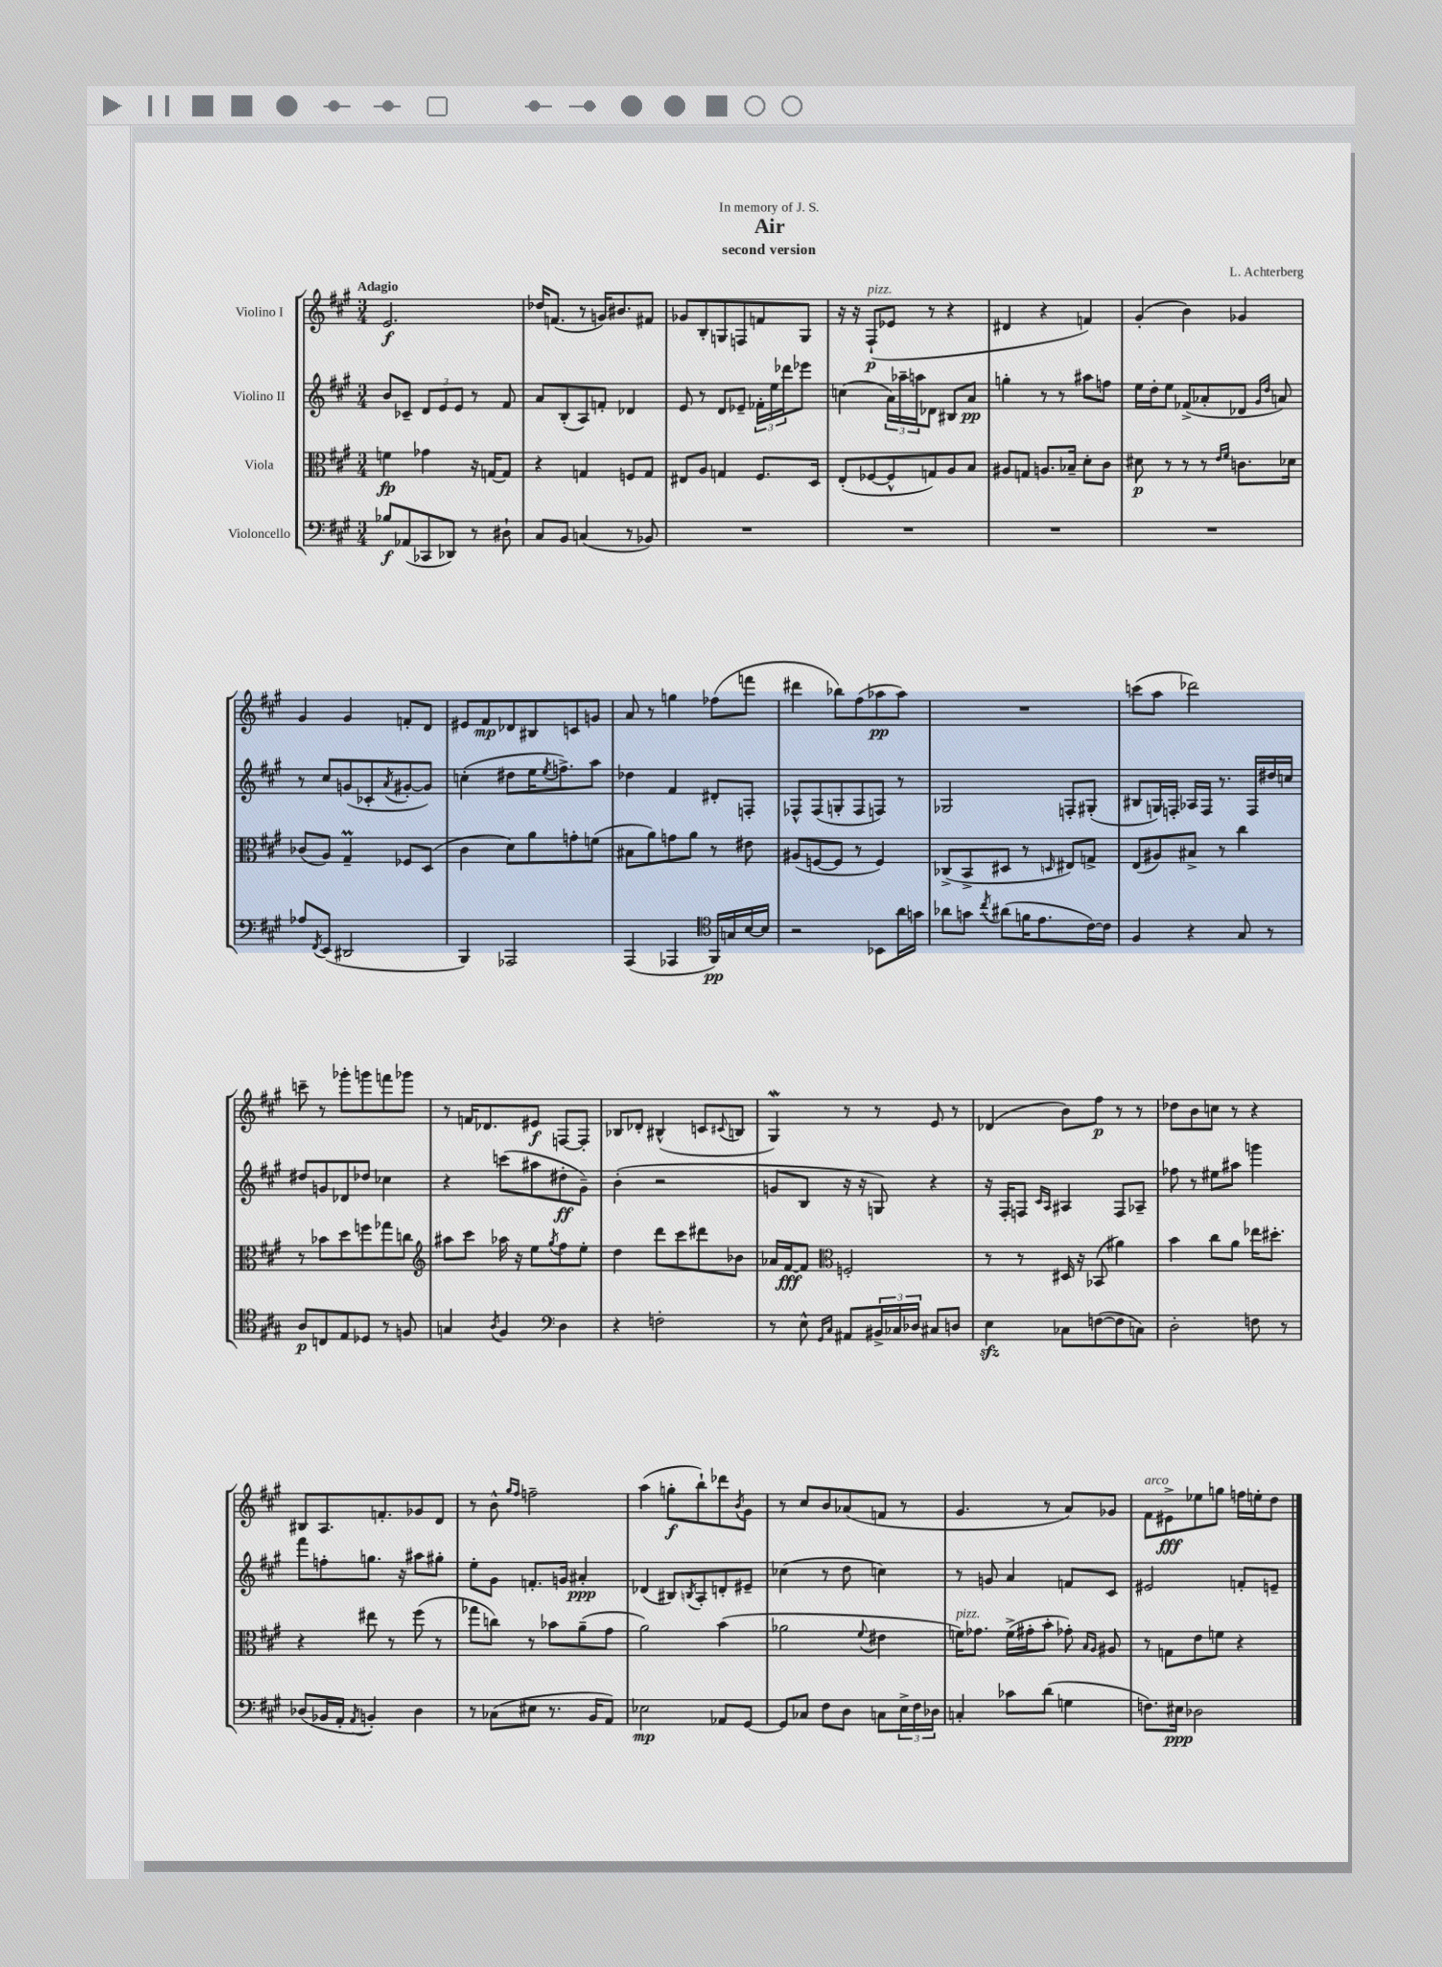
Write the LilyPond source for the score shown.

\header { title = "Air" composer = "L. Achterberg" subtitle = "second version" dedication = "In memory of J. S." }
<<
\new StaffGroup <<
\new Staff = "s0" \with { instrumentName = "Violino I" } {
    \clef treble \key a \major \numericTimeSignature \time 3/4 \tempo "Adagio"
    e'2.\f |
    des''16 f'8.( r8 g'16) bis'8. fis'8 |
    ges'8 b8-. g8 f8 f'8 g8 |
    r16 r16 fis8-!\p^\markup { \italic "pizz." }( ees'8 r8 r4 |
    dis'4 r4 f'4) |
    gis'4-.( b'4) ges'4 |
    gis'4 gis'4 f'8-. d'8 |
    eis'8 fis'8\mp des'8 bis8 c'8 g'8 |
    a'8 r8 g''4 fes''8( f'''8 |
    dis'''4 bes''8) fis''8( aes''8\pp aes''8) |
    R2. |
    c'''8( a''8 des'''2) |
    c'''8-- r8 ges'''8-. g'''8 f'''8 ges'''8 |
    r8 f'16 des'8. eis'8\f f8~ f8-. |
    bes8 des'8-. bis4-^( c'8 \appoggiatura { cis'8 } b8 |
    gis4\mordent) r8 r8 e'8 r8 |
    des'4( b'8) fis''8\p r8 r8 |
    des''8 b'8 c''8 r8 r4 |
    bis8 a8. f'8.-. ges'8 d'8 |
    r8 b'8-^ \grace { gis''16 fis''16 } f''2-- |
    a''4( g''8-.\f b''8-!) des'''8 \acciaccatura { b'8 } gis'8 |
    r8 cis''8 b'8 aes'8( f'8 r8 |
    gis'4. r8 a'8) ges'8 |
    fis'8^\markup { \italic "arco" } eis'8->\fff ees''8 g''8 f''16 e''16-. d''8 \bar "|." |
}
\new Staff = "s1" \with { instrumentName = "Violino II" } {
    \clef treble \key a \major \numericTimeSignature \time 3/4
    b'8 ces'8-- \tuplet 3/2 { d'8 e'8 e'8 } r8 fis'8 |
    a'8 b8-.( a8) f'8-. des'4 |
    e'8 r8 d'8 ees'8-- \tuplet 3/2 { fes'16-. e''16 des'''16 } ees'''8 |
    c''4( \tuplet 3/2 { a'16) aes''16-- a''16 } des'8 bis8 a'8\pp |
    g''4-. r8 r8 ais''8 f''8 |
    e''16 d''16-. e''8 fes'8->( aes'8-. des'8 \grace { gis'16 d''16 } a'8) |
    r8 cis''8 g'8( ces'8-. \acciaccatura { a'8 } gis'8~-. gis'8) |
    c''4-.( dis''8 e''16 \acciaccatura { e''8 } f''8.->) a''8 |
    des''4 fis'4 dis'8-. f8-. |
    fes8-^ fes8( g8-. fes8 f8) r8 |
    ges2 f8-. gis8-.( |
    bis8 g16) f16-. aes16 f16 r8. f16 dis''16 c''16 |
    dis''8 g'8 des'8 des''8 ces''4 |
    r4 c'''8( ais''8 dis''8-.\ff gis'8--) |
    b'4-.( r2 |
    g'8 b8 r16 r16 g8) r4 |
    r16 fis16-. f8 \grace { cis'16 a16 } ais4 f8 aes8-- |
    fes''8 r8 eis''8 ais''8 g'''4 |
    fis'''8 f''8-. g''8. r16 ais''8 gis''8-. |
    e''8-. gis'8 f'8.-. g'16 ais'4-.\ppp |
    des'4( bis8) \acciaccatura { b8 } a8-. d'8-. eis'8-- |
    ces''4( r8 d''8 c''4) |
    r8 g'8 a'4 f'8 cis'8 |
    eis'2 f'8-. e'8-- \bar "|." |
}
\new Staff = "s2" \with { instrumentName = "Viola" } {
    \clef alto \key a \major \numericTimeSignature \time 3/4
    f'4\fp ges'4 r16 g16~ g8 |
    r4 g4 f8 g8 |
    eis8 a8 g4 fis8. d16 |
    e8-.( fes8~ fes8-^ g8) a8 b8 |
    ais8 g8 a8. bes16-- d'8-. cis'8 |
    dis'8\p r8 r8 r8 \grace { e'16 fis'16 } c'8. des'16 |
    ces'8( a8) gis4--\prall fes8 d8( |
    cis'4 d'8) a'8 g'8-. f'8( |
    bis8 a'8) g'8 a'8 r8 eis'8 |
    ais8( f8~ f8 r8 f4) |
    ces8->( b,8-> dis8 r8 \grace { d16 } eis8) g8-> |
    e8( ais8) bis8-> r8 cis''4 |
    r8 bes'8 d''8 f''8 ges''8 c''8 |
    \clef treble ais''8 cis'''8 aes''16 r16 e''8 \acciaccatura { gis''8 } fis''8 e''8-. |
    d''4 d'''8 cis'''8 dis'''8 bes'8 |
    aes'16 fis'16~\fff fis'8 \clef alto f2-. |
    r8 r8 dis16 r16 bes,8( ais'4) |
    b'4 cis''8 a'8 ees''16 dis''8.-. |
    r4 eis''8 r8 fis''8( r8 |
    ges''8 c''8) r8 bes'8 a'8--( gis'8 |
    a'2) b'4( |
    aes'2 \appoggiatura { fis'8 } eis'4 |
    f'16^\markup { \italic "pizz." }) ges'8. f'16->( gis'16-. b'8-. ges'8-.) \grace { b16 a16 } ais8 |
    r8 g8 e'8 f'8 r4 \bar "|." |
}
\new Staff = "s3" \with { instrumentName = "Violoncello" } {
    \clef bass \key a \major \numericTimeSignature \time 3/4
    bes8\f aes,8( ces,8 des,8) r8 dis8-! |
    cis8 b,8 c4( r8 bes,8) |
    R2. |
    R2. |
    R2. |
    R2. |
    aes8 \acciaccatura { fis,8 } e,8( dis,2 |
    b,,4) aes,,2 |
    a,,4( aes,,4 \clef tenor fis,16\pp) g16 b16~ b16 |
    r2 bes,8 a'16 g'16 |
    aes'8 g'8 \acciaccatura { cis''8 } ais'8( f'16 e'8. cis'16~) cis'16 |
    fis4 r4 gis8 r8 |
    a8\p c8 e8 des8 r8 f8 |
    g4 \acciaccatura { a8 } fis4 \clef bass d4 |
    r4 f2-. |
    r8 e8-^ \grace { gis,16 cis16 } ais,8 \tuplet 3/2 { bis,16-> ces16 des16 } cis8 d8 |
    e4\sfz ces8 f8~( f8 c8) |
    d2-. f8 r8 |
    des8( bes,16 a,16-. \acciaccatura { a,8 } b,4-.) des4 |
    r8 ces8( eis8 r8. b,16 a,8) |
    ees2\mp aes,8 gis,8~ |
    gis,8 ces8 fis8 d8 c8 \tuplet 3/2 { e16-> fis16 des16 } |
    c4-. ces'8 d'8( g4 |
    f8.) eis16\ppp des2 \bar "|." |
}
>>
>>
\layout { \context { \Score \remove "Bar_number_engraver" } }
